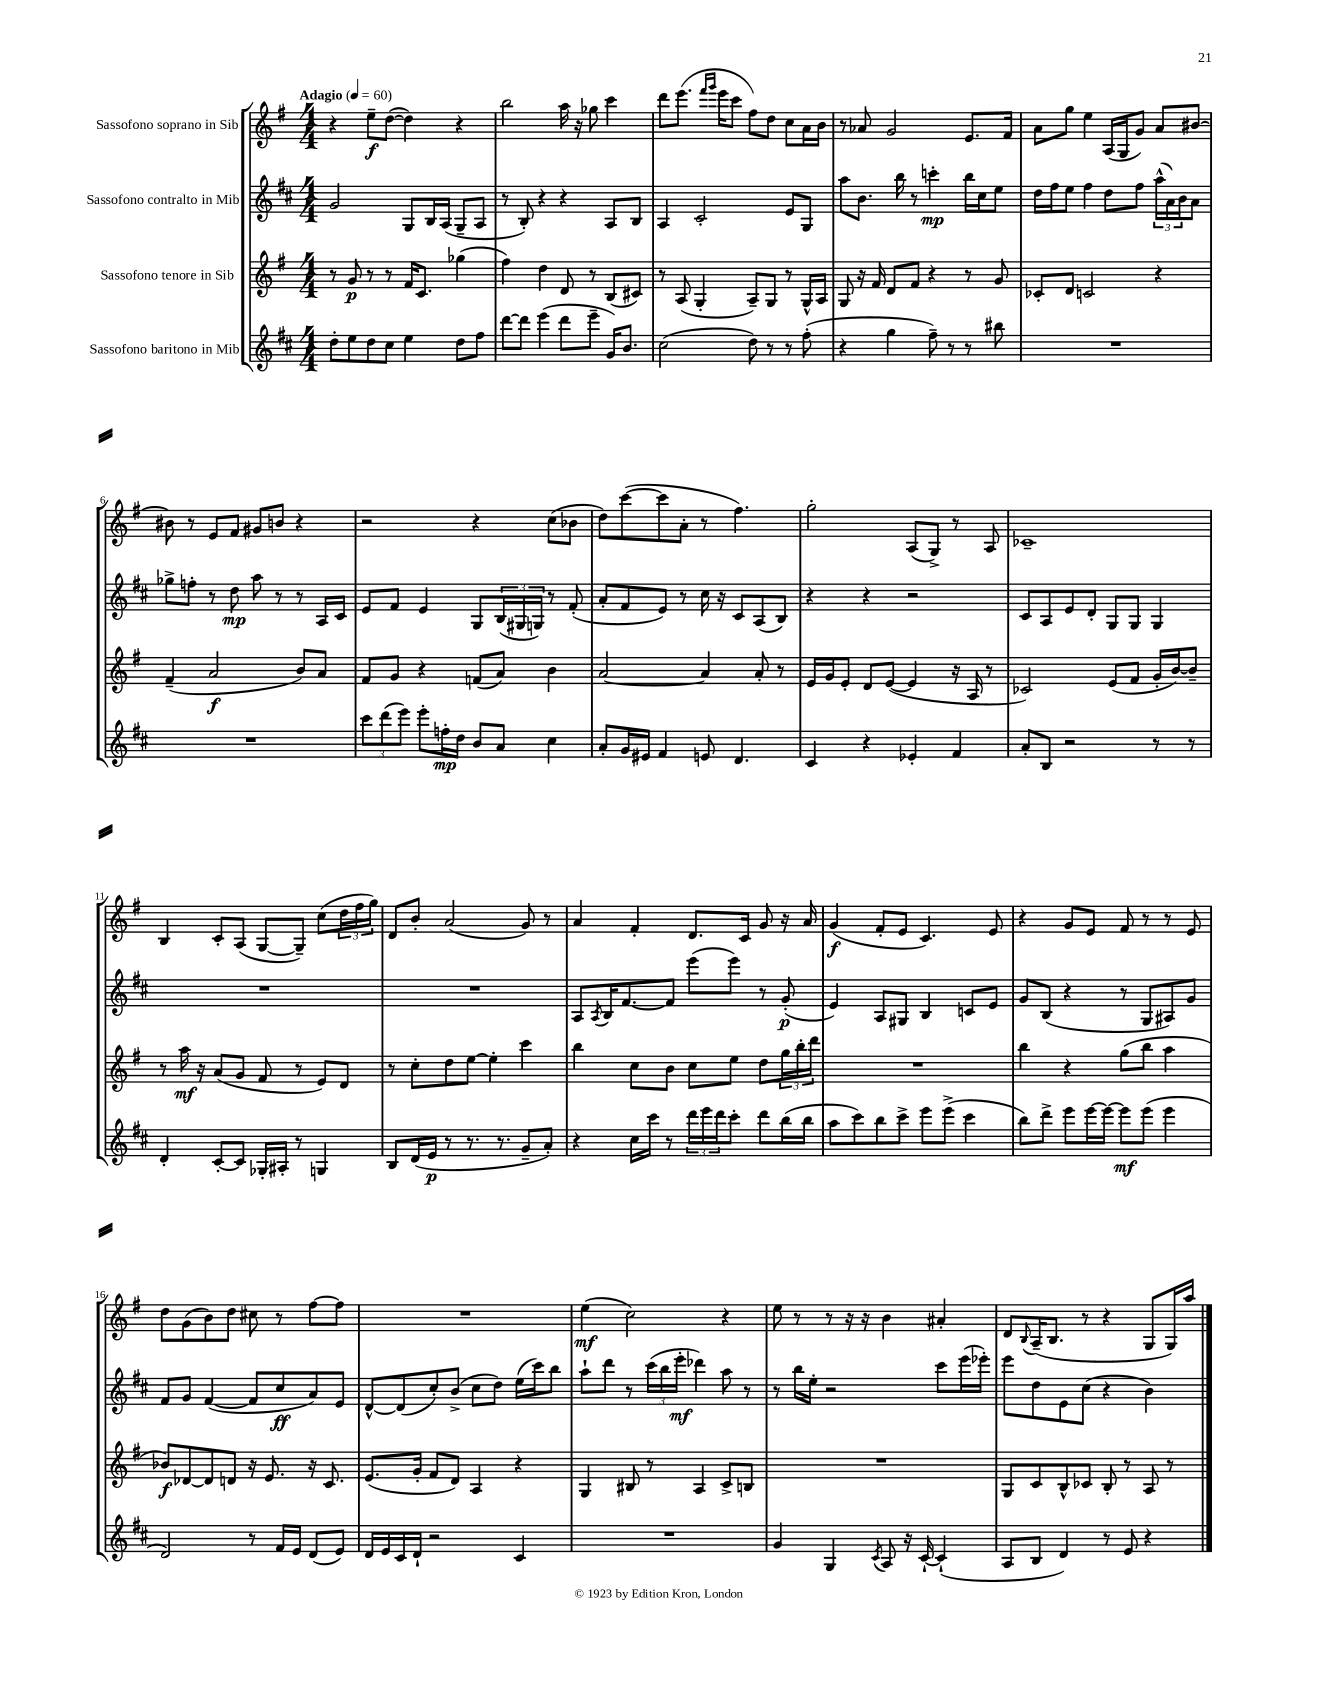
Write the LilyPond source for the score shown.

<<
\new StaffGroup <<
\new Staff = "s0" \with { instrumentName = "Sassofono soprano in Sib" } {
    \clef treble \key g \major \numericTimeSignature \time 4/4 \tempo "Adagio" 4 = 60
    r4 e''8--\f d''8~( d''4) r4 |
    b''2 a''16 r16 ges''8 c'''4 |
    d'''8 e'''8.( \grace { fis'''16 g'''16 } e'''16 c'''8 fis''8) d''8 c''8 a'16 b'16 |
    r8 aes'8 g'2 e'8. fis'16 |
    a'8 g''8 e''4 a16( g16 g'8) a'8 bis'8~ |
    bis'8 r8 e'8 fis'8 gis'8 b'8 r4 |
    r2 r4 c''8( bes'8 |
    d''8) c'''8~( c'''8 a'8-. r8 fis''4.) |
    g''2-. a8( g8->) r8 a8 |
    ces'1-- |
    b4 c'8-. a8( g8~ g8--) c''8( \tuplet 3/2 { d''16 fis''16 g''16) } |
    d'8 b'8-. a'2( g'8) r8 |
    a'4 fis'4-. d'8. c'16 g'8 r16 a'16 |
    g'4\f( fis'8-. e'8 c'4.) e'8 |
    r4 g'8 e'8 fis'8 r8 r8 e'8 |
    d''8 g'8( b'8) d''8 cis''8 r8 fis''8~ fis''8 |
    R1 |
    e''4\mf( c''2) r4 |
    e''8 r8 r8 r16 r16 b'4 ais'4-. |
    d'8 \appoggiatura { b8 } a16--( b8. r8 r4 g8 g16) a''16 \bar "|." |
}
\new Staff = "s1" \with { instrumentName = "Sassofono contralto in Mib" } {
    \clef treble \key d \major \numericTimeSignature \time 4/4
    g'2 g8 b16 a16( g8-- a8 |
    r8 b8-.) r4 r4 a8 b8 |
    a4 cis'2-. e'8 g8 |
    a''8 b'8. b''16 r8 c'''4-.\mp b''16 cis''16 e''8 |
    d''16 fis''16 e''8 fis''4 d''8 fis''8 \tuplet 3/2 { a''16-^( a'16) b'16 } a'8 |
    ges''8-> f''8-. r8 d''8\mp a''8 r8 r8 a16 cis'16 |
    e'8 fis'8 e'4 g8 \tuplet 3/2 { b16( gis16 g16) } r8 fis'8-.( |
    a'8-. fis'8 e'8) r8 cis''16 r16 cis'8 a8( b8) |
    r4 r4 r2 |
    cis'8 a8 e'8 d'8-. g8 g8 g4 |
    R1 |
    R1 |
    a8 \acciaccatura { a8 } b16 fis'8.~ fis'8 e'''8( e'''8) r8 g'8-.\p( |
    e'4) a8 gis8 b4 c'8 e'8 |
    g'8 b8( r4 r8 g8 ais8) g'8 |
    fis'8 g'8 fis'4~( fis'8 cis''8\ff a'8) e'8 |
    d'8~-^ d'8( cis''8-.) b'8->( cis''8 d''8) e''16( cis'''16) b''8 |
    a''8-! d'''8 r8 \tuplet 3/2 { cis'''16( b''16 e'''16-.\mf } des'''4) a''8 r8 |
    r8 b''16 e''16-. r2 cis'''8 e'''16( ees'''16-.) |
    e'''8 d''8 e'8 cis''8( r4 b'4) \bar "|." |
}
\new Staff = "s2" \with { instrumentName = "Sassofono tenore in Sib" } {
    \clef treble \key g \major \numericTimeSignature \time 4/4
    r8 g'8\p r8 r8 fis'16 c'8. ges''4( |
    fis''4) d''4 d'8 r8 b8( cis'8) |
    r8 a8( g4-. a8--) g8 r8 g16-^ a16 |
    g8 r16 fis'16 d'8 fis'8 r4 r8 g'8 |
    ces'8-. d'8 c'2 r4 |
    fis'4--( a'2\f b'8) a'8 |
    fis'8 g'8 r4 f'8( a'8) b'4 |
    a'2~ a'4 a'8-. r8 |
    e'16 g'16 e'8-. d'8 e'8~( e'4 r16 a16 r8 |
    ces'2) e'8( fis'8 g'16-. b'16~) b'8-- |
    r8 a''16\mf r16 a'8( g'8 fis'8 r8 e'8) d'8 |
    r8 c''8-. d''8 e''8~ e''4-. c'''4 |
    b''4 c''8 b'8 c''8 e''8 d''8 \tuplet 3/2 { g''16 b''16-. d'''16 } |
    R1 |
    b''4 r4 g''8( b''8 a''4 |
    bes'8\f) des'8~ des'8 d'8 r16 e'8. r16 c'8. |
    e'8.( g'16-. fis'8 d'8) a4 r4 |
    g4 bis8 r8 a4 c'8-> b8 |
    R1 |
    g8 c'8 b8-^ ces'8 b8-. r8 a8 r8 \bar "|." |
}
\new Staff = "s3" \with { instrumentName = "Sassofono baritono in Mib" } {
    \clef treble \key d \major \numericTimeSignature \time 4/4
    d''8-. e''8 d''8 cis''8 e''4 d''8 fis''8 |
    d'''8~ d'''8 e'''4( d'''8 e'''8-- g'16) b'8. |
    cis''2( d''8) r8 r8 fis''8-.( |
    r4 g''4 fis''8--) r8 r8 bis''8 |
    R1 |
    R1 |
    \tuplet 3/2 { cis'''8 d'''8( e'''8) } e'''8-. f''16-.\mp d''16 b'8 a'8 cis''4 |
    a'8-. g'16 eis'16 fis'4 e'8 d'4. |
    cis'4 r4 ees'4-. fis'4 |
    a'8-. b8 r2 r8 r8 |
    d'4-. cis'8~-. cis'8 ges16-. ais16-. r8 g4 |
    b8 d'16( e'16\p r8 r8. r8. g'8-- a'8-.) |
    r4 cis''16 cis'''16 r8 \tuplet 3/2 { d'''16 e'''16 d'''16 } cis'''8-. d'''8 b''16( b''16 |
    a''8 cis'''8) b''8 cis'''8-> e'''8 e'''8->( cis'''4 |
    b''8) d'''8-> e'''8 e'''16~ e'''16~ e'''8\mf e'''8( e'''4 |
    d'2) r8 fis'16 e'16 d'8( e'8) |
    d'16 e'16 cis'16 d'16-! r2 cis'4 |
    R1 |
    g'4 g4 \acciaccatura { cis'8 } a8 r16 cis'16~-! cis'4-!( |
    a8 b8 d'4) r8 e'8 r4 \bar "|." |
}
>>
>>
